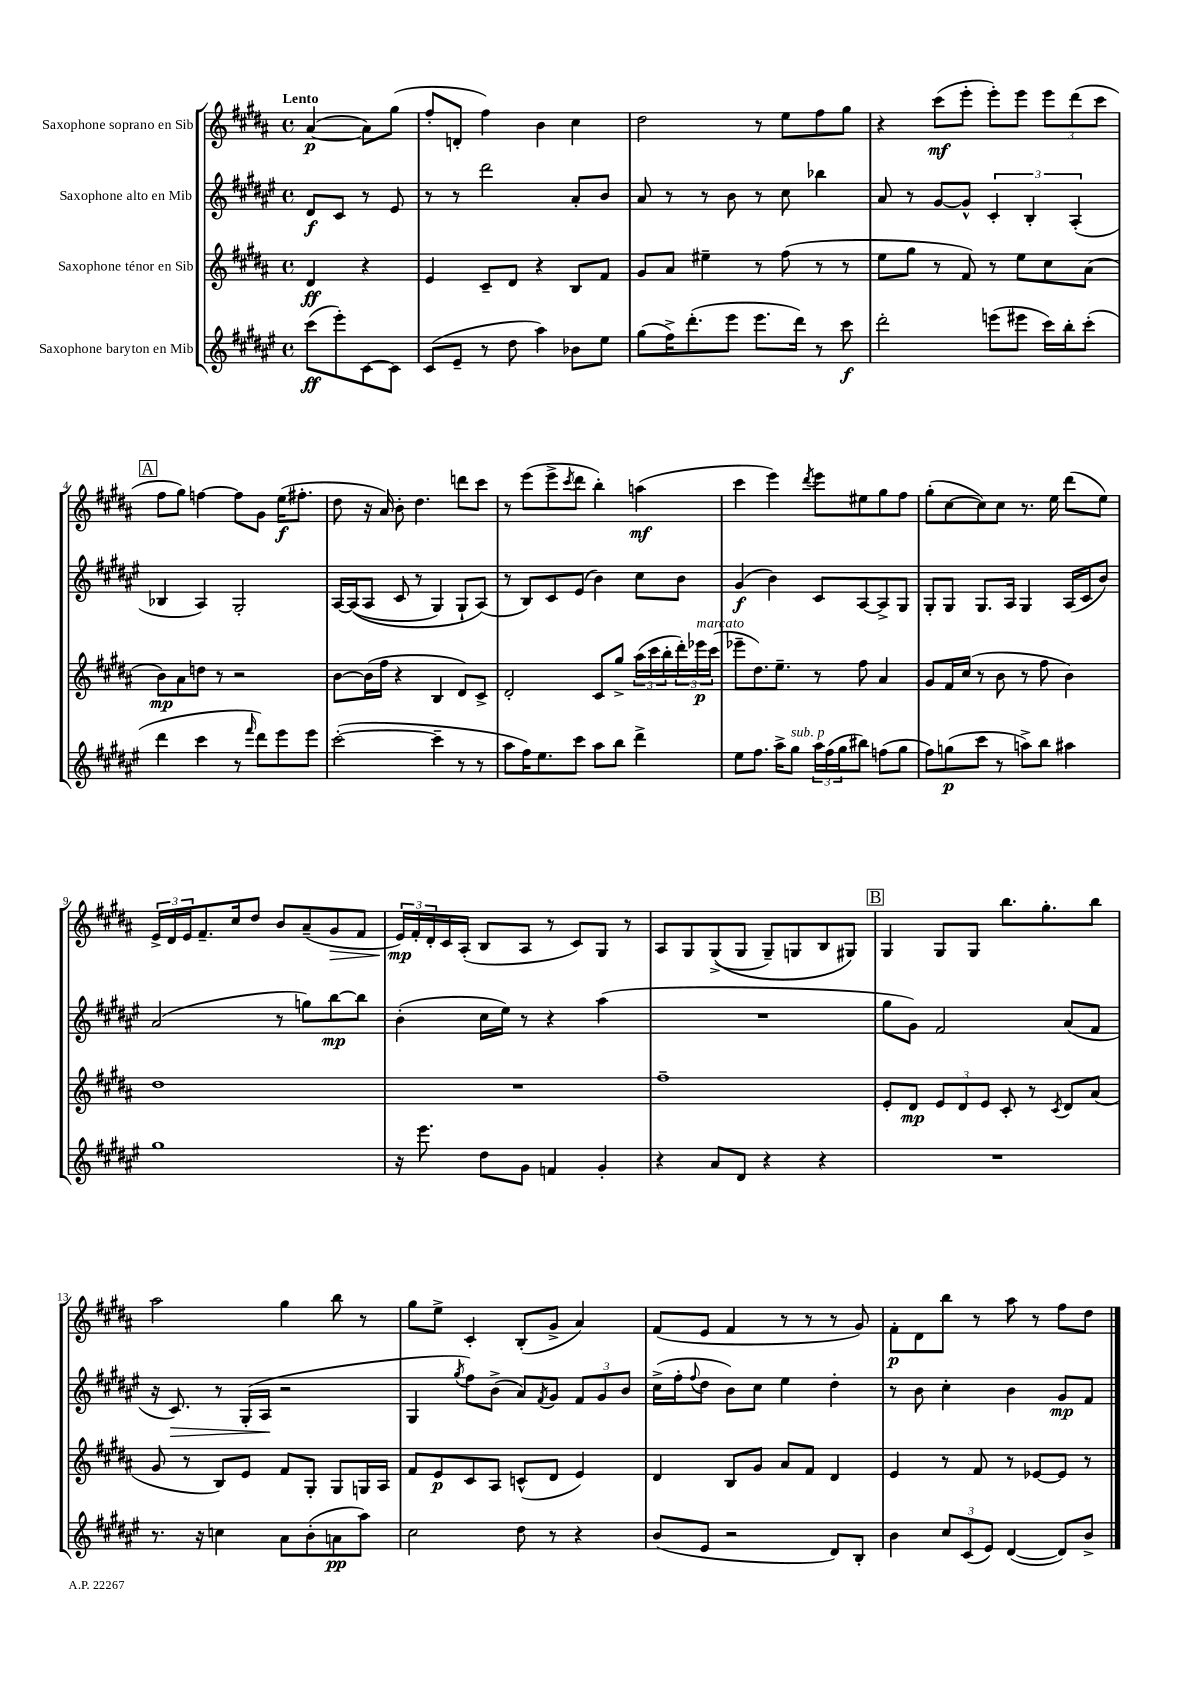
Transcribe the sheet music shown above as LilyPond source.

<<
\new StaffGroup <<
\new Staff = "s0" \with { instrumentName = "Saxophone soprano en Sib" } {
    \clef treble \key b \major \defaultTimeSignature \time 4/4 \partial 2 \tempo "Lento"
    ais'4~\p( ais'8) gis''8( |
    fis''8-. d'8-. fis''4) b'4 cis''4 |
    dis''2 r8 e''8 fis''8 gis''8 |
    r4 cis'''8\mf( e'''8-. e'''8-.) e'''8 \tuplet 3/2 { e'''8 dis'''8( cis'''8 } |
    \mark \markup { \box "A" } fis''8 gis''8) f''4~ f''8 gis'8 e''16\f( fis''8.-. |
    dis''8 r16 ais'16) b'8-. dis''4. d'''8 cis'''8 |
    r8 e'''8( e'''8-> \acciaccatura { cis'''8 } dis'''8 b''4-.) a''4\mf( |
    cis'''4 e'''4) \acciaccatura { dis'''8 } e'''8 eis''8 gis''8 fis''8 |
    gis''8-.( cis''8~ cis''8) cis''8 r8. e''16 dis'''8( e''8) |
    \tuplet 3/2 { e'16-> dis'16 e'16 } fis'8.-- cis''16 dis''8 b'8 ais'8--( gis'8\> fis'8 |
    \tuplet 3/2 { e'16\mp\!) fis'16-. dis'16-. } cis'16 ais16-.( b8 ais8 r8 cis'8) gis8 r8 |
    ais8 gis8 gis8->(\( gis8 gis8--) g8 b8 gis8\) |
    \mark \markup { \box "B" } gis4 gis8 gis8 b''8. gis''8.-. b''8 |
    ais''2 gis''4 b''8 r8 |
    gis''8 e''8-> cis'4-. b8-.( gis'8-> ais'4) |
    fis'8( e'8 fis'4 r8 r8 r8 gis'8) |
    fis'8-.\p dis'8 b''8 r8 ais''8 r8 fis''8 dis''8 \bar "|." |
}
\new Staff = "s1" \with { instrumentName = "Saxophone alto en Mib" } {
    \clef treble \key fis \major \defaultTimeSignature \time 4/4 \partial 2
    dis'8\f cis'8 r8 eis'8 |
    r8 r8 dis'''2 ais'8-. b'8 |
    ais'8 r8 r8 b'8 r8 cis''8 bes''4 |
    ais'8 r8 gis'8~ gis'8-^ \tuplet 3/2 { cis'4-. b4-. ais4-.( } |
    \mark \markup { \box "A" } bes4 ais4) gis2-. |
    ais16~ ais16(\( ais8 cis'8 r8 gis4) gis8-! ais8(\) |
    r8 b8) cis'8 eis'8( b'4) cis''8 b'8 |
    gis'4\f( b'4) cis'8 ais8~ ais8-> gis8 |
    gis8-. gis8 gis8. ais16 gis4 ais16( cis'16 b'8) |
    ais'2( r8 g''8) b''8~\mp b''8 |
    b'4-.( cis''16 eis''16) r8 r4 ais''4( |
    R1 |
    \mark \markup { \box "B" } gis''8 gis'8) fis'2 ais'8( fis'8 |
    r16 cis'8.\>) r8 gis16-.( ais16\! r2 |
    gis4 \acciaccatura { gis''8 } fis''8) b'8->( ais'8) \acciaccatura { fis'8 } gis'8 \tuplet 3/2 { fis'8 gis'8 b'8 } |
    cis''16->( fis''16-. \appoggiatura { fis''8 } dis''8 b'8) cis''8 eis''4 dis''4-. |
    r8 b'8 cis''4-. b'4 gis'8\mp fis'8 \bar "|." |
}
\new Staff = "s2" \with { instrumentName = "Saxophone ténor en Sib" } {
    \clef treble \key b \major \defaultTimeSignature \time 4/4 \partial 2
    dis'4\ff r4 |
    e'4 cis'8-- dis'8 r4 b8 fis'8 |
    gis'8 ais'8 eis''4-- r8 fis''8( r8 r8 |
    e''8 gis''8 r8 fis'8) r8 e''8 cis''8 ais'8( |
    \mark \markup { \box "A" } b'8\mp) ais'8 d''8 r8 r2 |
    b'8~ b'16( fis''16 r4 b4 dis'8) cis'8-> |
    dis'2-. cis'8 gis''8-> \tuplet 3/2 { ais''16( cis'''16 b''16-. } \tuplet 3/2 { dis'''16-.) ees'''16\p^\markup { \italic "marcato" } cis'''16( } |
    ees'''8-- dis''8.) e''8.-- r8 fis''8 ais'4 |
    gis'8 fis'16 cis''16( r8 b'8 r8 fis''8 b'4) |
    dis''1 |
    R1 |
    fis''1-- |
    \mark \markup { \box "B" } e'8-. dis'8\mp \tuplet 3/2 { e'8 dis'8 e'8 } cis'8-. r8 \acciaccatura { cis'8 } dis'8 ais'8( |
    gis'8 r8 b8) e'8 fis'8 gis8-. gis8 g16 ais16 |
    fis'8 e'8\p cis'8 ais8 c'8-^( dis'8 e'4) |
    dis'4 b8 gis'8 ais'8 fis'8 dis'4 |
    e'4 r8 fis'8 r8 ees'8~ ees'8 r8 \bar "|." |
}
\new Staff = "s3" \with { instrumentName = "Saxophone baryton en Mib" } {
    \clef treble \key fis \major \defaultTimeSignature \time 4/4 \partial 2
    cis'''8\ff( eis'''8-.) cis'8~ cis'8 |
    cis'8( eis'8-- r8 dis''8 ais''4) bes'8 eis''8 |
    gis''8( fis''16->) dis'''8.-.( eis'''8 eis'''8. dis'''16) r8 cis'''8\f |
    dis'''2-. e'''8( eis'''8 cis'''16) b''16-. cis'''8-.( |
    \mark \markup { \box "A" } dis'''4 cis'''4 r8 \grace { fis'''16 } dis'''8) eis'''8 eis'''8 |
    cis'''2~-.( cis'''4-- r8 r8 |
    ais''8 fis''16) eis''8. cis'''8 ais''8 b''8 dis'''4-> |
    eis''8 fis''8. ais''16-> gis''8^\markup { \italic "sub. p" } \tuplet 3/2 { ais''16 fis''16( gis''16 } bis''8) f''8( gis''8 |
    fis''8) g''8\p( cis'''8 r8 a''8->) b''8 ais''4 |
    gis''1 |
    r16 eis'''8. dis''8 gis'8 f'4 gis'4-. |
    r4 ais'8 dis'8 r4 r4 |
    \mark \markup { \box "B" } R1 |
    r8. r16 c''4 ais'8 b'8-.( a'8\pp ais''8) |
    cis''2 dis''8 r8 r4 |
    b'8( eis'8 r2 dis'8) b8-. |
    b'4 \tuplet 3/2 { cis''8 cis'8( eis'8) } dis'4~( dis'8) b'8-> \bar "|." |
}
>>
>>
